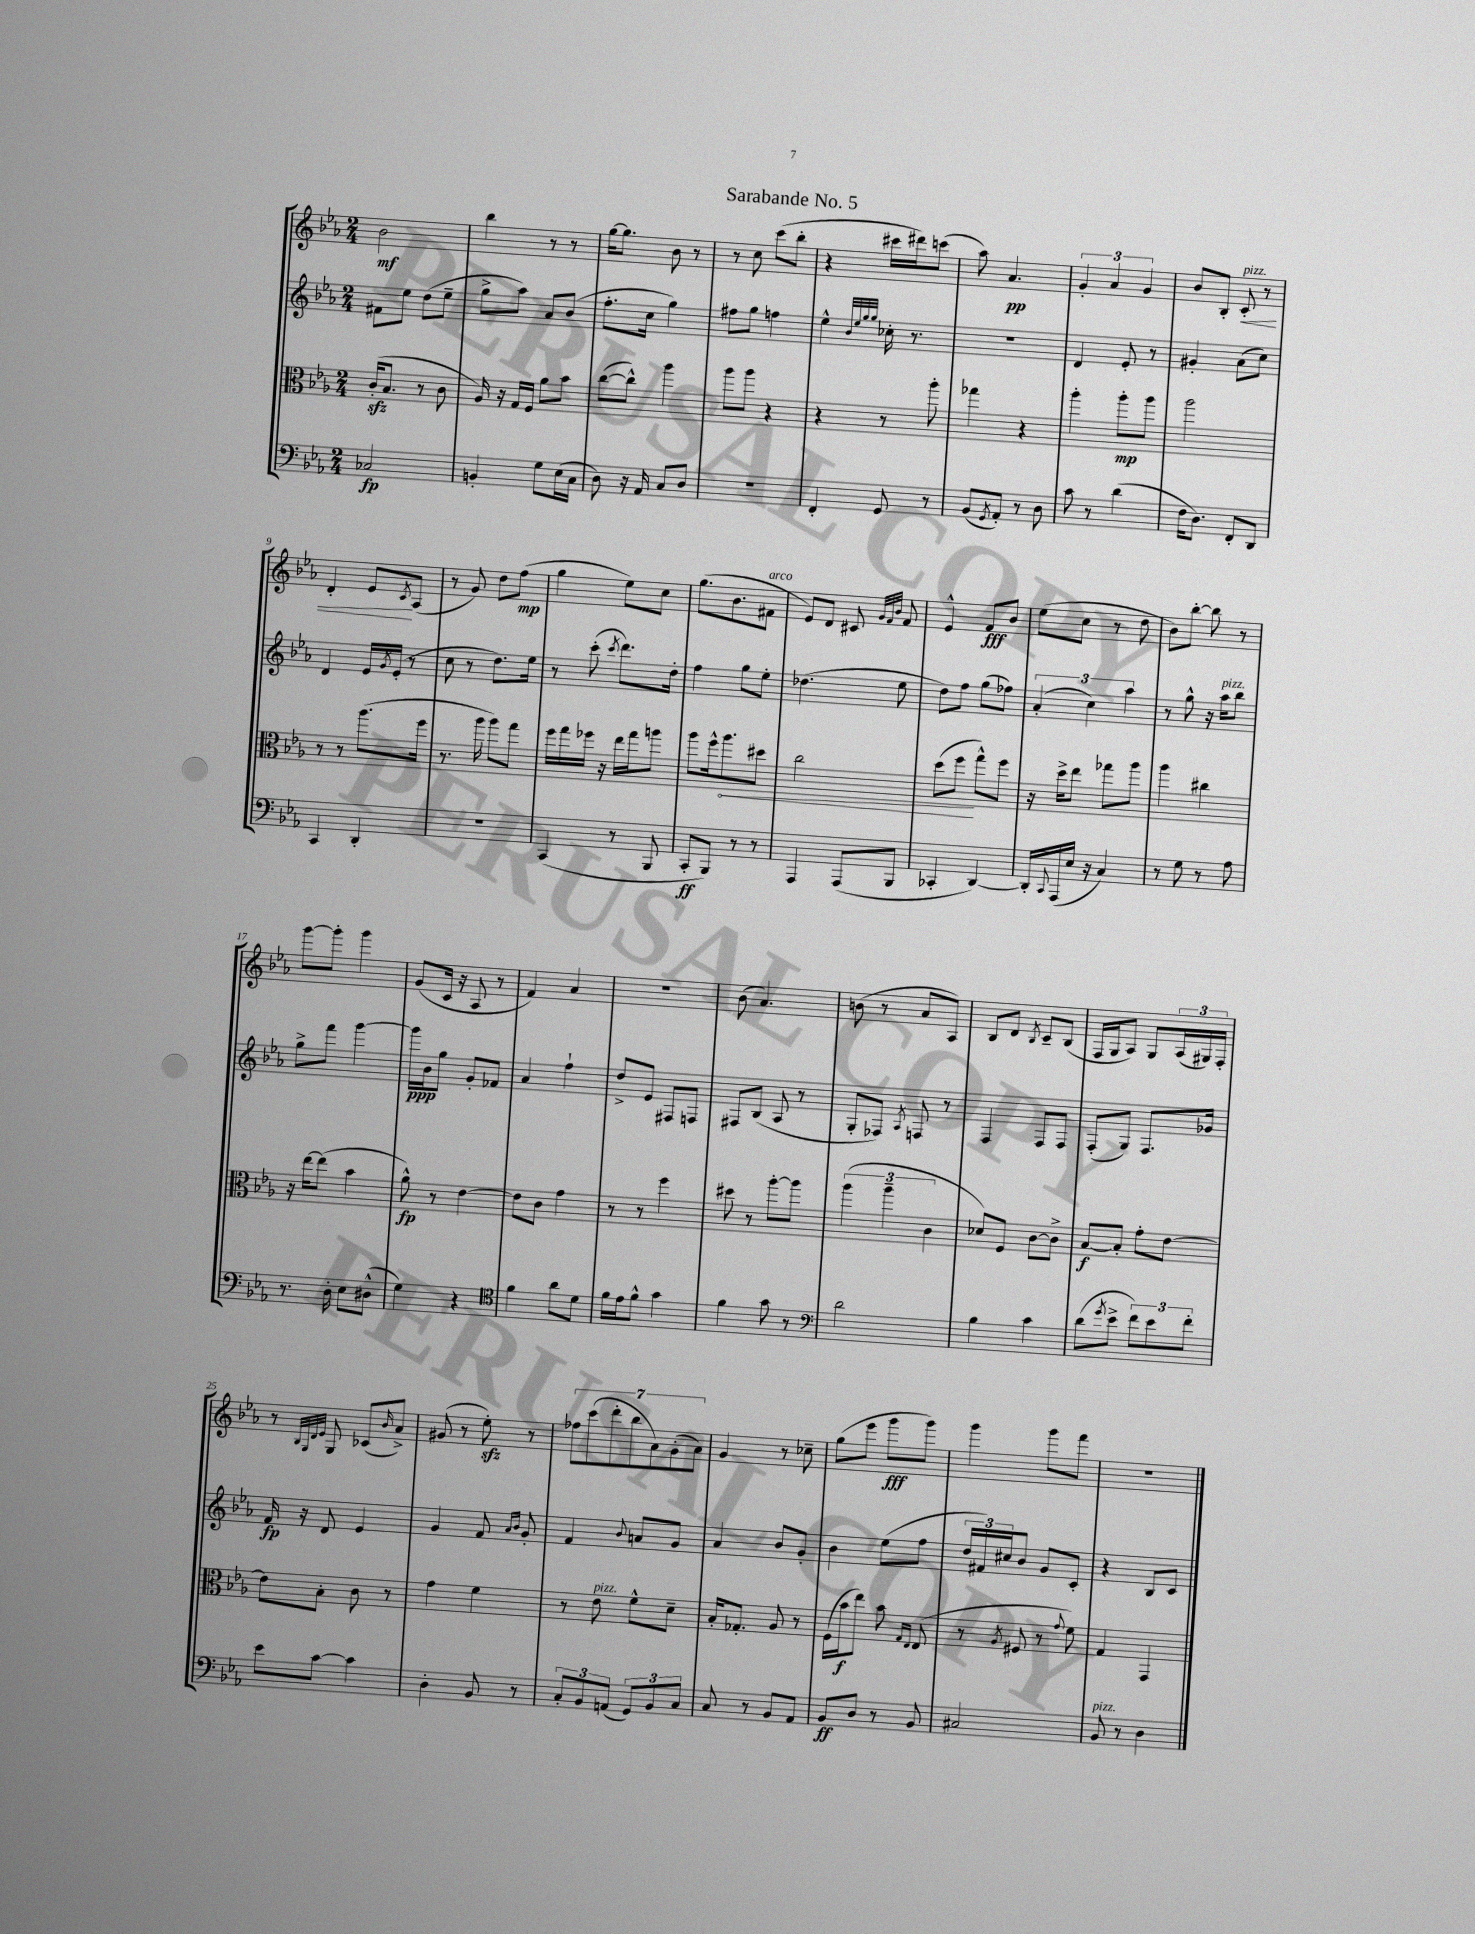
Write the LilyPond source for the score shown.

\header { title = "Sarabande No. 5" }
<<
\new StaffGroup <<
\new Staff = "s0" {
    \clef treble \key ees \major \numericTimeSignature \time 2/4
    bes'2\mf |
    bes''4 r8 r8 |
    g''16~ g''8. bes'8 r8 |
    r8 c''8 c'''8( bes''8-. |
    r4 cis'''16 dis'''16) c'''8( |
    aes''8) aes'4.\pp |
    \tuplet 3/2 { g'4-. aes'4 g'4 } |
    bes'8 bes8-. c'8-.\<^\markup { \italic "pizz." } r8 |
    d'4-. ees'8\! \acciaccatura { c'8 } aes8( |
    r8 g'8) d''8 f''8\mp( |
    g''4 ees''8) c''8 |
    g''8.( bes'8. fis'8^\markup { \italic "arco" } |
    ees'8) d'8 cis'8 \grace { g'32 f'32 bes'32 } f'8 |
    ees'4-^ f'8\fff bes'8 |
    ees''8( c''8 r8 d''8 |
    bes'8) bes''8~-. bes''8 r8 |
    g'''8~ g'''8-. g'''4 |
    g'8( c'16 r16 aes8 r8 |
    f'4) aes'4 |
    R2 |
    bes'8( aes'4.) |
    b'8( r8 aes'8 aes8) |
    bes8 d'8 \acciaccatura { bes8 } c'8-- bes8( |
    f16 g16 aes8) g8 \tuplet 3/2 { aes16( gis16) f16-. } |
    r8 \grace { bes32 g32 d'32 ees'32 } g8 ces'8( \grace { bes'16 } aes'8->) |
    gis'8( r8 ees''8-.\sfz) r8 |
    \tuplet 7/4 { fes''8 c'''8( d'''8-. bes''8 aes'8) g'8-.( aes'8) } |
    g'4 r8 ces''8-- |
    g''8( ees'''8 g'''8\fff g'''8) |
    g'''4 g'''8 f'''8 |
    R2 \bar "|." |
}
\new Staff = "s1" {
    \clef treble \key ees \major \numericTimeSignature \time 2/4
    fis'8 ees''8 d''8( ees''8-- |
    g''8-> aes''8) aes'8 bes'8( |
    f''8.-. c''16 g''4) |
    fis''8 g''8 f''4 |
    ees''4-^ \grace { bes'32 ees''32 g''32 g''32 } ces''16-. r8. |
    R2 |
    d'4 ees'8-. r8 |
    gis'4-. aes'8( c''8) |
    d'4 ees'16 \acciaccatura { g'8 } ees'16-.( r8 |
    c''8 r8 d''8.) ees''16 |
    r8 c'''8-.( \acciaccatura { c'''8 } d'''8.) d''16-. |
    f''4 g''8 ees''8-. |
    des''4.( ees''8 |
    d''8) f''8 g''8( fes''8) |
    \tuplet 3/2 { aes'4-.( c''4) aes''4 } |
    r8 g''8-^ r16 aes''16^\markup { \italic "pizz." } bes''8 |
    g''8-> f'''8 g'''4~ |
    g'''16\ppp bes'16 g''8 g'8-. fes'8 |
    aes'4 f''4-! |
    d''8-> ees'8 fis8 f8 |
    fis8 bes8( aes8 r8 |
    g8-. fes8) \acciaccatura { aes8 } f8 r8 |
    f4 f8 f8 |
    f8-.( g8) f8. ges'16 |
    f'16\fp r16 d'8 ees'4 |
    g'4 f'8 \grace { aes'16 bes'16 } g'8-. |
    f'4 \appoggiatura { bes'8 } a'8 g'8 |
    aes'4 bes'8 g'8-. |
    bes'4 ees''8( f''8 |
    \tuplet 3/2 { d''16 fis'16) cis''16 } bes'8 g'8 c'8-. |
    r4 bes8 c'8 \bar "|." |
}
\new Staff = "s2" {
    \clef alto \key ees \major \numericTimeSignature \time 2/4
    c'16-.\sfz( bes8. r8 c'8 |
    aes16) r16 g16 f16 aes'8 bes'8 |
    c''8~( c''8-^) aes''4 |
    aes''8 aes''8 r4 |
    r4 r8 aes''8-. |
    ges''4 r4 |
    aes''4-. aes''8-.\mp aes''8 |
    aes''2 |
    r8 r8 aes''8.( f''16 |
    r8. aes''16 aes''8) g''8 |
    f''16 g''16 fes''16 r16 ees''16 g''16 a''8 |
    aes''8 f''16-^ \once \override Hairpin.circled-tip = ##t aes''8.\< dis''8 |
    c''2 |
    d''8( f''8\! g''8-^) f''8 |
    r16 d''16-> ees''8 ges''8 aes''8 |
    aes''4 cis''4 |
    r16 ees''16~ ees''8( bes'4 |
    aes'8-^\fp) r8 ees'4~ |
    ees'8 c'8 g'4 |
    r8 r8 f''4 |
    dis''8 r8 aes''8~-. aes''8 |
    \tuplet 3/2 { aes''4( aes''4-- c'4 } |
    des'8) f8 c'8~ c'8-> |
    bes8~\f bes8-. g'8-. ees'8~ |
    ees'8 bes8-. c'8 r8 |
    g'4 f'4 |
    r8 ees'8^\markup { \italic "pizz." } f'8-^ d'8-- |
    bes16-. ges8.-. aes8 r8 |
    f16( bes'16\f ees''8) bes'8 \grace { g16 ees16 } ees8( |
    r8 \acciaccatura { aes8 } fis8 r8 \appoggiatura { g'8 } f'8) |
    g4 g,4 \bar "|." |
}
\new Staff = "s3" {
    \clef bass \key ees \major \numericTimeSignature \time 2/4
    ces2\fp |
    b,4-. g8 ees16( c16 |
    d8) r16 aes,16 c8 d8 |
    R2 |
    f,4-. g,8 r8 |
    bes,8( \acciaccatura { g,8 } aes,8-.) r8 d8 |
    c'8 r8 d'4( |
    f16 d8.) f,8-. d,8 |
    c,4 d,4-. |
    r2 |
    c,4( r8 bes,,8 |
    c,8-.\ff bes,,8) r8 r8 |
    aes,,4 aes,,8( bes,,8 |
    ces,4-. d,4~) |
    d,16-. \appoggiatura { c,8 } aes,,16( ees16 r16 c4) |
    r8 g8 r8 aes8 |
    r8. d16-. ees8 dis8-^( |
    g4) r4 |
    \clef tenor f'4 aes'8 d'8 |
    f'16 ees'16 f'8-^ g'4 |
    f'4 g'8 r8 |
    \clef bass d'2 |
    bes4 c'4 |
    d'8( \acciaccatura { g'8 } ees'8-> \tuplet 3/2 { f'8) ees'8 f'8-. } |
    ees'8 c'8~ c'4 |
    d4-. bes,8 r8 |
    \tuplet 3/2 { c8-. bes,8 a,8( } \tuplet 3/2 { g,8) bes,8 c8 } |
    c8 r8 bes,8 aes,8 |
    bes,8\ff d8 r8 bes,8 |
    cis2 |
    bes,8^\markup { \italic "pizz." } r8 d4 \bar "|." |
}
>>
>>
